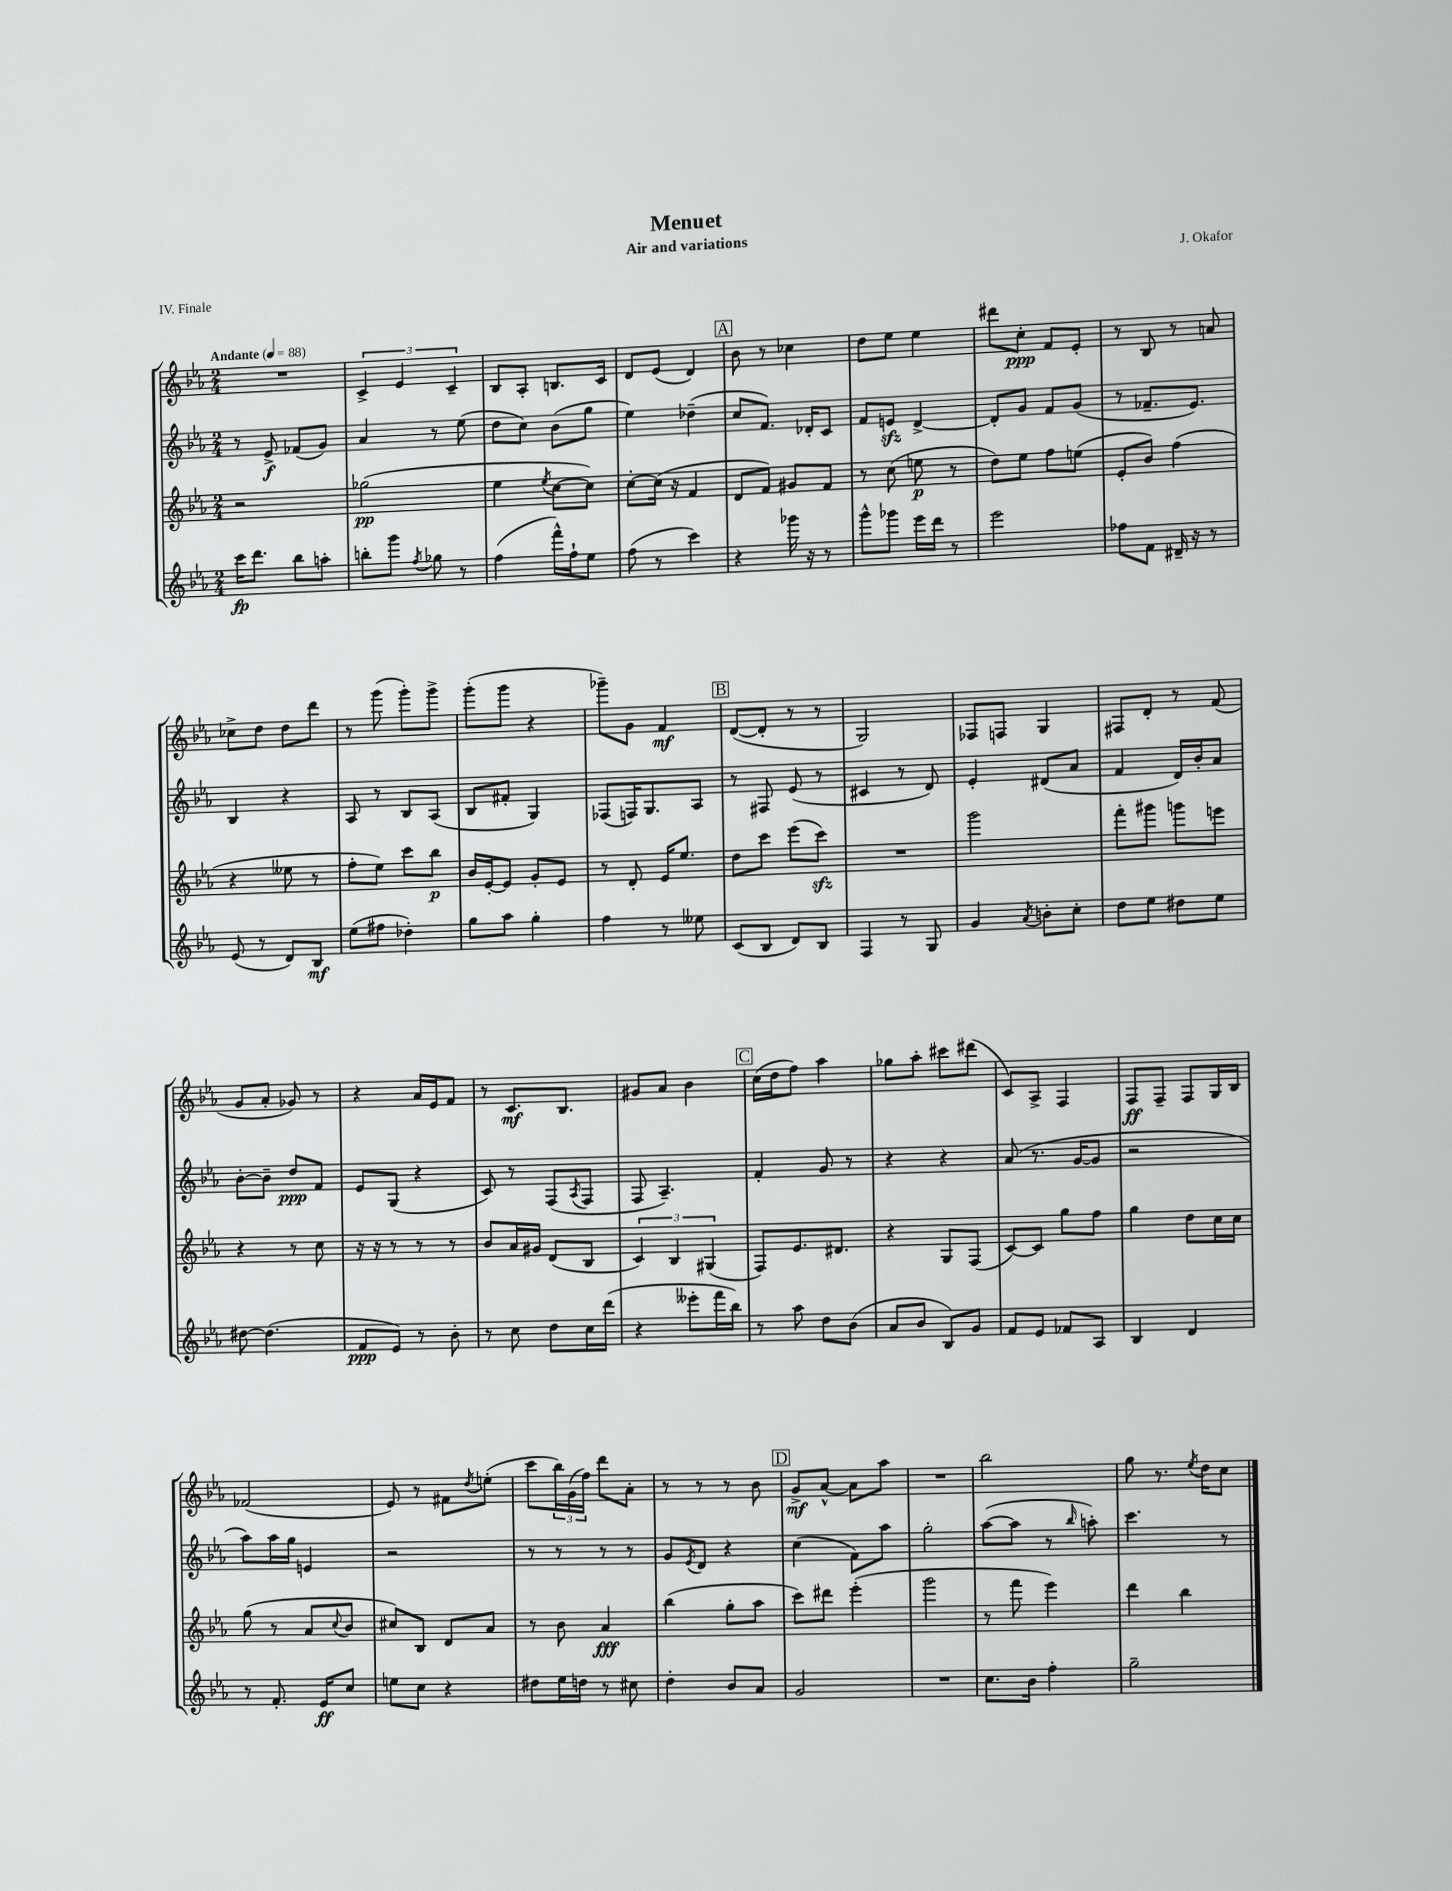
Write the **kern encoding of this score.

**kern	**kern	**kern	**kern
*staff4	*staff3	*staff2	*staff1
*clefG2	*clefG2	*clefG2	*clefG2
*k[b-e-a-]	*k[b-e-a-]	*k[b-e-a-]	*k[b-e-a-]
*M2/4	*M2/4	*M2/4	*M2/4
*MM88	*MM88	*MM88	*MM88
16ccc\LK	2r	8r	2r
8.ddd\J	.	.	.
.	.	8e-^/	.
8bb-\L	.	(8f-/L	.
8aa'\J	.	8g/J)	.
=	=	=	=
8bb'\L	(2gg-\	4a-/	6c^/
8ggg\J	.	.	.
.	.	.	6e-/
8qff/	.	.	.
8gg-\	.	8r	.
.	.	.	6c~/
8r	.	(8ee-\	.
=	=	=	=
(4ff\	4ee-\	8dd\L	8B-/L
.	.	8cc\J)	8A-'/J
.	8qee-/	.	.
16fff^^\LL)	[8cc\L	(8b-\L	8.B/L
16ff`\J	.	.	.
8ee-\J	8cc\]J)	8gg\J	.
.	.	.	16c/Jk
=	=	=	=
(8ff\	[8cc'\L	4ee-\)	8d/L
8r	(16cc\]Jk	.	(8e-/J
.	16r	.	.
4ccc\)	4f/	(4dd-~\	4d/)
=	=	=	=
4r	8d/L	8cc/L	8b-\
.	8f/J)	8.f/J)	8r
16ggg-\	8g#/L	.	4cc-\
16r	.	16d-'/LK	.
8r	8f/J	8c/J	.
=	=	=	=
8ggg^^\L	8r	8f/L	8dd\L
8ggg-\J	(8cc\	8e/J	8ee-\J
16eee-\LL	8ee\	[4d^/	4ee-\
16ddd\JJ	.	.	.
8r	8r	.	.
=	=	=	=
2eee-\	8dd\L)	8d'/]L	8ddd#\L
.	8ee-\J	8g/J	8cc'\J
.	8ff\L	8f/L	8f/L
.	(8ee\J	(8g/J	8e-'/J
=	=	=	=
8ff-\L	8e-'/L	8r	8r
8f\J	8b-/J)	8.f-~/L	8B-/
16d#~/	(4ff\	.	8r
16r	.	8.e-/J)	.
8r	.	.	8a/
=	=	=	=
(8e-/	4r	4B-/	8cc-^\L
8r	.	.	8dd\J
8d/L)	8ee--\	4r	8dd\L
8B-/J	8r	.	8ddd\J
=	=	=	=
(8ee-\L	8ff'\L	8A-/	8r
8ff#\J	8ee-\J)	8r	(8ggg\
4dd-'\)	8ccc\L	8B-/L	8ggg'\L)
.	8bb-\J	(8A-/J	8ggg^\J
=	=	=	=
8gg\L	16b-/LL	8B-/L	(8ggg'\L
.	[16e-'/J	.	.
8aa-\J	8e-/]J	8f#'/J	8ggg\J
4gg'\	8g'/L	4G/)	4r
.	8e-/J	.	.
=	=	=	=
4ff\	8r	(8F-/L	8ggg-~\L)
.	8d'/	16F/K)	8g\J
.	.	8.G/	.
8r	16e-/LK	.	4f/
.	8.ee-/J	.	.
8ee--\	.	8A-/J	.
=	=	=	=
(8c/L	8dd\L	8r	([8d/L
8B-/J	8ccc\J	8F#/	8d'/]J
8d/L)	(8eee-\L	(8e-/	8r
8B-/J	8ccc\J)	8r	8r
=	=	=	=
4F/	2r	4c#/	2G/)
8r	.	8r	.
8G/	.	8d/)	.
=	=	=	=
4g/	2ggg\	4e-'/	8F-/L
.	.	.	8F/J
8qa-/	.	.	.
8b'\L	.	(8d#/L	4G/
8cc'\J	.	8a-/J	.
=	=	=	=
8dd\L	8fff'\L	4f/	8F#/L
8ee-\J	8ggg#\J	.	8d'/J
8dd#\L	8ggg\L	16d/LL)	8r
.	.	16b-'/J	.
8ee-\J	8eee\J	8a-/J	(8f/
=	=	=	=
[8dd#\	4r	[8b-'\L	8g/L
(4.dd#\]	.	8b-~\]J	8a-'/J
.	8r	8dd/L	8g-/)
.	8cc\	8f/J	8r
=	=	=	=
8f/L	16r	8e-/L	4r
.	16r	.	.
8e-/J)	8r	(8G/J	.
8r	8r	4r	16a-/LL
.	.	.	16e-/J
8b-'\	8r	.	8f/J
=	=	=	=
8r	8b-/L	8c/)	8r
8cc\	16a-/L	8r	8.c/L
.	16g#/JJ	.	.
8dd\L	(8d/L	(8F/L	.
.	.	.	8.B-/J
.	.	8qA-/	.
16cc\L	8B-/J	8F/J	.
(16ddd\JJ	.	.	.
=	=	=	=
4r	6c/)	8F/	8g#/L
.	.	4.A-~/)	8a-/J
.	6B-/	.	.
8eee--'\L	.	.	4b-\
.	(6G#/	.	.
16fff\L	.	.	.
16bb-\JJ)	.	.	.
=	=	=	=
8r	8F/L)	4f'/	(16cc\LL
.	.	.	16dd\J
8aa-\	8.e-/	.	8ff\J)
8dd\L	.	8g/	4aa-\
.	8.d#/J	.	.
(8b-\J	.	8r	.
=	=	=	=
8a-/L	4r	4r	8gg-\L
8b-/J	.	.	8aa-'\J
8B-/L)	8G/L	4r	8ccc#\L
8g/J	(8F/J	.	(8ddd#\J
=	=	=	=
8f/L	[8c/L)	(8a-/	8c/L)
8e-/J	8c/]J	8.r	8A-^/J
8f-/L	8gg\L	.	4F/
.	.	[16g/LK	.
8A-/J	8ff\J	8g/]J	.
=	=	=	=
4B-/	4gg\	2r	8F/L
.	.	.	8F~/J
4d/	8dd\L	.	8F/L
.	16cc\L	.	16G/L
.	16cc\JJ	.	16B-/JJ
=	=	=	=
8r	(8gg\	8aa-\L)	(2f-/
8.f'/	8r	16aa-\L	.
.	.	16gg\JJ	.
.	8a-/L	4e/	.
16e-/LK	.	.	.
.	8qqcc/	.	.
8cc/J	8b-/J	.	.
=	=	=	=
8ee\L	8cc#/L)	2r	8e-/)
8cc\J	8B-/J	.	8r
4r	8d/L	.	8f#\L
.	.	.	8qdd/
.	8a-/J	.	(8ee'\J
=	=	=	=
8dd#\L	8r	8r	8ccc\L
16ee-\L	8b-\	8r	24bb-\L)
.	.	.	(24g\
16dd\JJ	.	.	.
.	.	.	24ff\JJ)
8r	4a-/	8r	8ddd\L
8cc#\	.	8r	8a-'\J
=	=	=	=
4dd'\	(4bb-\	8g/L	8r
.	.	8qe-/	.
.	.	8d/J	8r
8b-/L	8gg'\L	4r	8r
8a-/J	8aa-\J	.	8b-\
=	=	=	=
2g/	8ccc\L)	(4cc\	8g^/L
.	8ddd#\J	.	[8a-^^/J
.	(4eee-'\	8f\L)	8a-\]L
.	.	8aa-\J	8aa-\J
=	=	=	=
2r	2ggg\	2gg'\	2r
=	=	=	=
8.cc\L	8r	([8aa-\L	2bb-\
.	8fff\	8aa-\]J	.
16b-\Jk	.	.	.
4ff'\	4eee-\)	8r	.
.	.	16qqbb-/	.
.	.	8aa'\)	.
=	=	=	=
2gg~\	4ddd\	4.ccc\	8gg\
.	.	.	8.r
.	4bb-\	.	.
.	.	.	8qee-/
.	.	.	16dd\LK
.	.	8r	8cc\J
==	==	==	==
*-	*-	*-	*-
